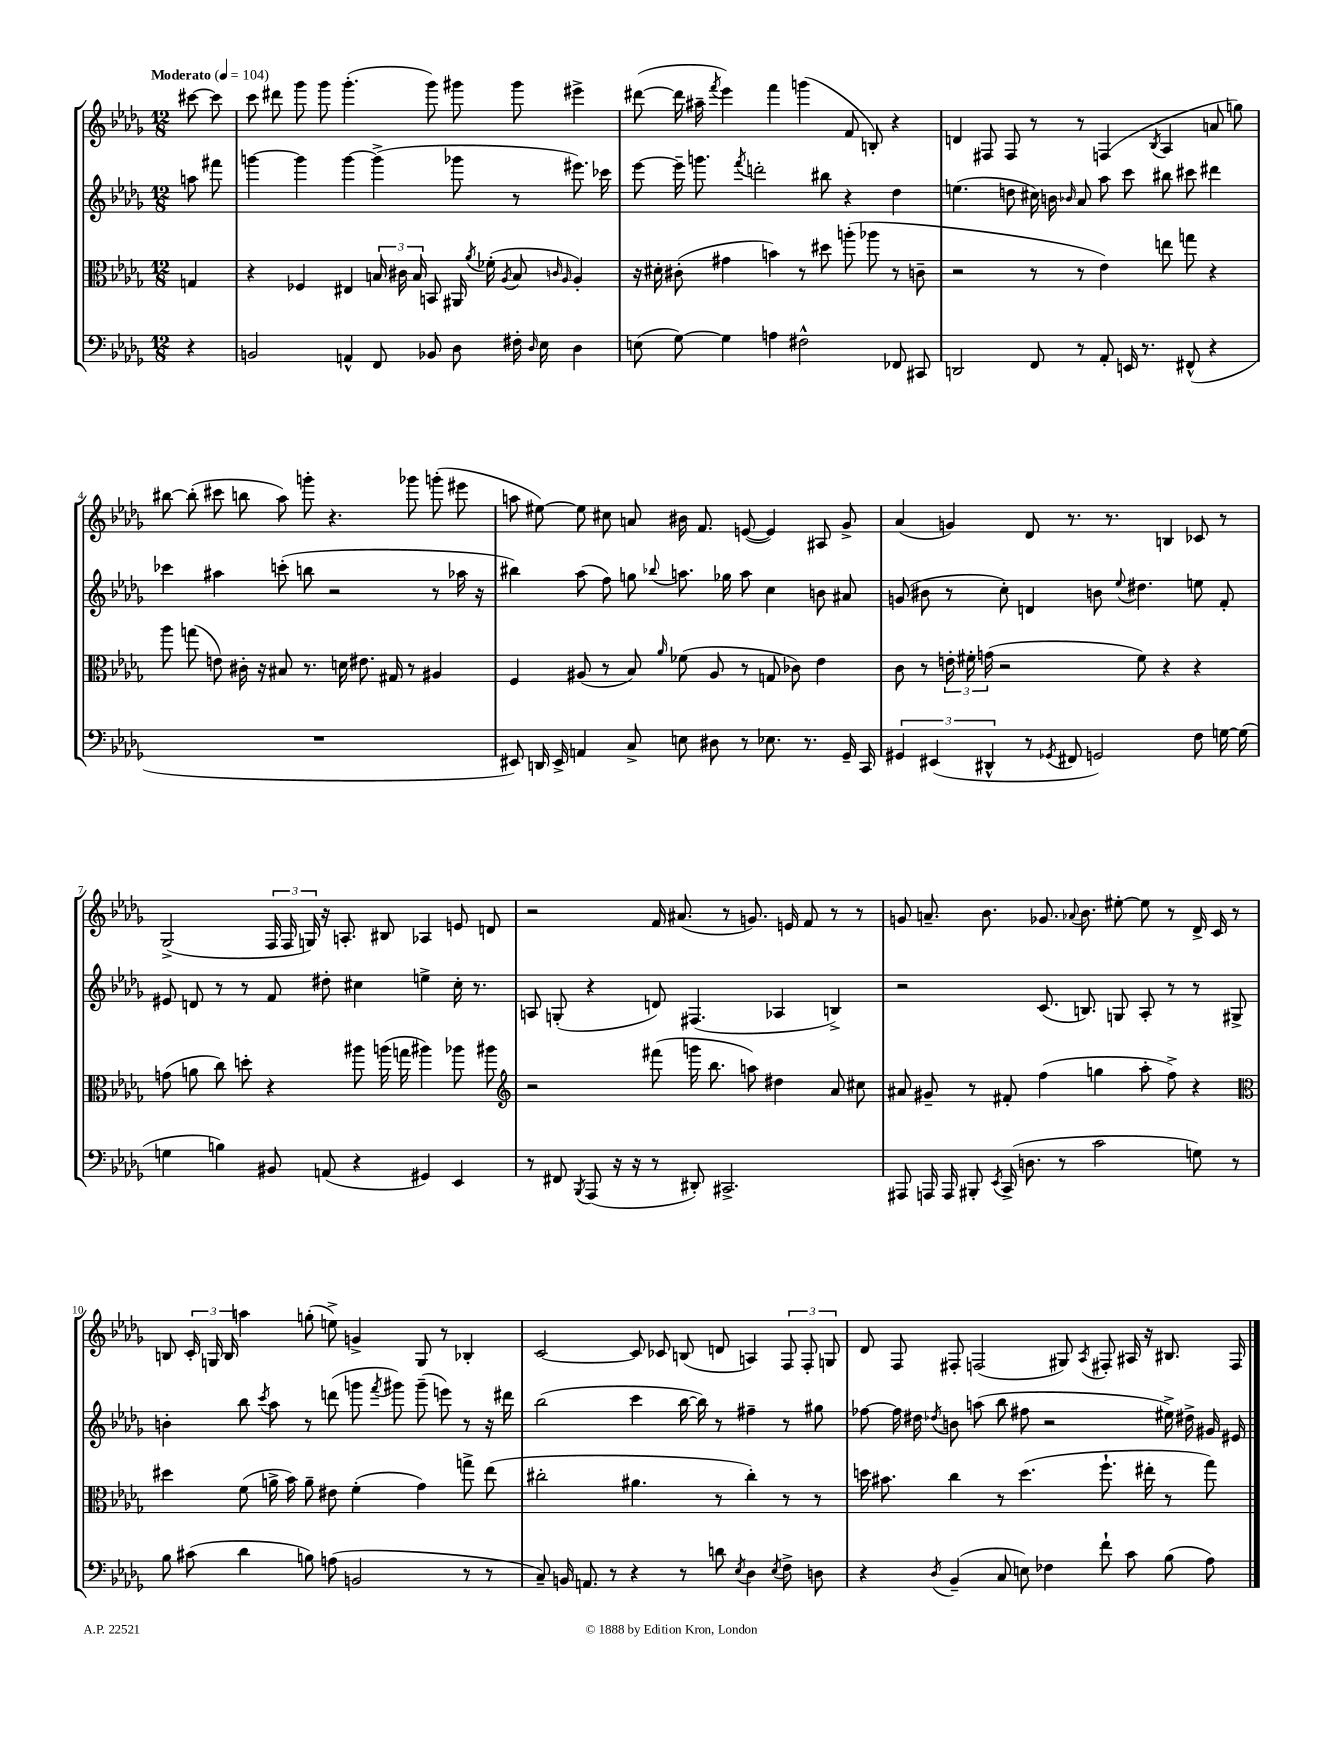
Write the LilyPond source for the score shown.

<<
\new StaffGroup <<
\new Staff = "s0" {
    \clef treble \key des \major \numericTimeSignature \time 12/8 \partial 4 \tempo "Moderato" 4 = 104
    \autoBeamOff cis'''8~ cis'''8 |
    c'''8 dis'''8 ges'''8 ges'''8 ges'''4.-.( ges'''8) gis'''8 gis'''8 eis'''4-> |
    dis'''8~( dis'''16 ais''16-- \acciaccatura { f'''8 } ees'''4) f'''4 g'''4( f'8 b8-.) r4 |
    d'4 fis8 fis8 r8 r8 f4( \acciaccatura { bes8 } aes4 a'8 g''8) |
    bis''8~ bis''8-.( cis'''8 b''8 aes''8) g'''8-. r4. ges'''8 g'''8-.( eis'''8 |
    a''8 eis''8~) eis''8 cis''8 a'8 bis'16 f'8. e'8~( e'4) ais8 ges'8-> |
    aes'4( g'4) des'8 r8. r8. b4 ces'8 r8 |
    ges2->( \tuplet 3/2 { f16 f16 g16) } r16 a8.-. bis8 aes4 e'8 d'8 |
    r2 f'16 ais'8.( r8 g'8.) e'16 f'8 r8 r8 |
    g'8 a'8.-- bes'8. ges'8. \appoggiatura { aes'8 } bes'8. eis''8~-. eis''8 r8 des'16-> c'16 r8 |
    b8 \tuplet 3/2 { c'16-. g16 b16 } a''4 g''8-.( e''8->) g'4-> g8 r8 bes4-. |
    c'2~ c'8 ces'8 b8( d'8 a4) \tuplet 3/2 { f8 f8-. g8 } |
    des'8 f8 fis8-. f2( gis8) \acciaccatura { aes8 } fis8-. ais16 r16 bis8. fis16 \bar "|." |
}
\new Staff = "s1" {
    \clef treble \key des \major \numericTimeSignature \time 12/8 \partial 4
    \autoBeamOff a''8 fis'''8 |
    g'''4~ g'''4 g'''4~ g'''4->( ges'''8 r8 eis'''8.) ces'''16 |
    ees'''8~ ees'''16-- g'''8. \acciaccatura { f'''8 } d'''2-. bis''8 r4 des''4 |
    e''4.( d''8 cis''16) b'16 \grace { bes'16 } aes'8 aes''8 c'''8 bis''8 cis'''8 dis'''4 |
    ces'''4 ais''4 c'''8-.( b''8 r2 r8 aes''16 r16 |
    bis''4) aes''8( f''8) g''8 \appoggiatura { bes''8 } a''8. ges''16 a''8 c''4 b'8 ais'8 |
    g'8( bis'8 r8 c''8-.) d'4 b'8 \appoggiatura { ees''8 } dis''4. e''8 f'8-. |
    eis'8 d'8 r8 r8 f'8 dis''8-. cis''4 e''4-> cis''16-. r8. |
    a8 g8-.( r4 d'8) fis4.( aes4 b4->) |
    r2 c'8.( b8.) g8 aes8-. r8 r8 gis8-> |
    b'4-. bes''8 \acciaccatura { c'''8 } aes''8 r8 d'''8( g'''8 \acciaccatura { f'''8 } gis'''8) gis'''8--( e'''8) r8 r16 dis'''16 |
    bes''2( c'''4 bes''16~ bes''16) r8 fis''4-- r8 gis''8 |
    fes''8~ fes''16 dis''16 \acciaccatura { des''8 } b'8 a''8( bes''8 fis''8 r2 eis''16->) dis''16-> gis'16 eis'16 \bar "|." |
}
\new Staff = "s2" {
    \clef alto \key des \major \numericTimeSignature \time 12/8 \partial 4
    \autoBeamOff g4 |
    r4 fes4 eis4 \tuplet 3/2 { b16 cis'16 b16 } b,8 ais,16 \acciaccatura { aes'8 } fes'16-.( \acciaccatura { aes8 } b8 \grace { c'16 aes16 } aes4-.) |
    r16 dis'16-. cis'8-.( gis'4 b'4) r8 dis''8 a''8-.( aes''8 r8 c'8-- |
    r2 r8 r8 ees'4) e''8 g''8 r4 |
    aes''8 g''8( e'8) cis'16-. r16 bis8 r8. d'16 eis'8. gis16 r8 ais4 |
    f4 ais8( r8 bes8) \grace { aes'16 } fes'8( ais8 r8 g8 ces'8) ees'4 |
    c'8 r8 \tuplet 3/2 { e'16-. fis'16-. g'16( } r2 fis'8) r4 r4 |
    g'8( a'8 c''8) d''8-. r4 ais''8 a''16( g''16 ais''4) aes''8 ais''8 |
    \clef treble r2 fis'''8( g'''16 bes''8. a''8) dis''4 aes'8 cis''8 |
    ais'8 gis'8-- r8 fis'8-. f''4( g''4 aes''8-. f''8->) r4 |
    \clef alto dis''4 f'8( a'16-> bes'16) a'8-- eis'8 f'4-.( ges'4) g''8-> ees''8( |
    cis''2-. ais'4. r8 cis''4-.) r8 r8 |
    d''16 bis'8. c''4 r8 d''4.( f''8.-! eis''16-. r8 ges''8) \bar "|." |
}
\new Staff = "s3" {
    \clef bass \key des \major \numericTimeSignature \time 12/8 \partial 4
    \autoBeamOff r4 |
    b,2 a,4-^ f,8 bes,8 des8 fis16-. \grace { des16 } ees16 des4 |
    e8( ges8~) ges4 a4 fis2-^ fes,8 cis,8 |
    d,2 f,8 r8 aes,8-. e,16 r8. fis,8-^( r4 |
    R1. |
    eis,8) d,16 eis,16-> a,4 c8-> e8 dis8 r8 ees8. r8. ges,16-- c,16 |
    \tuplet 3/2 { gis,4 eis,4( dis,4-^ } r8 \acciaccatura { ges,8 } fis,8 g,2) f8 g16~ g16( |
    g4 b4) bis,8 a,8( r4 gis,4) ees,4 |
    r8 fis,8 \acciaccatura { bes,,8 } aes,,8( r16 r16 r8 dis,8-.) cis,2.-> |
    ais,,8 a,,16 a,,16 bis,,8-. \acciaccatura { ees,8 } c,16->( d8. r8 c'2 g8) r8 |
    bes8 cis'8( des'4 b8) a8( b,2 r8 r8 |
    c8--) b,16 a,8. r8 r4 r8 d'8 \acciaccatura { ees8 } des4 \acciaccatura { ees8 } f8-> d8 |
    r4 \acciaccatura { des8 } bes,4--( c8 e8) fes4 f'8-! c'8 bes8( aes8) \bar "|." |
}
>>
>>
